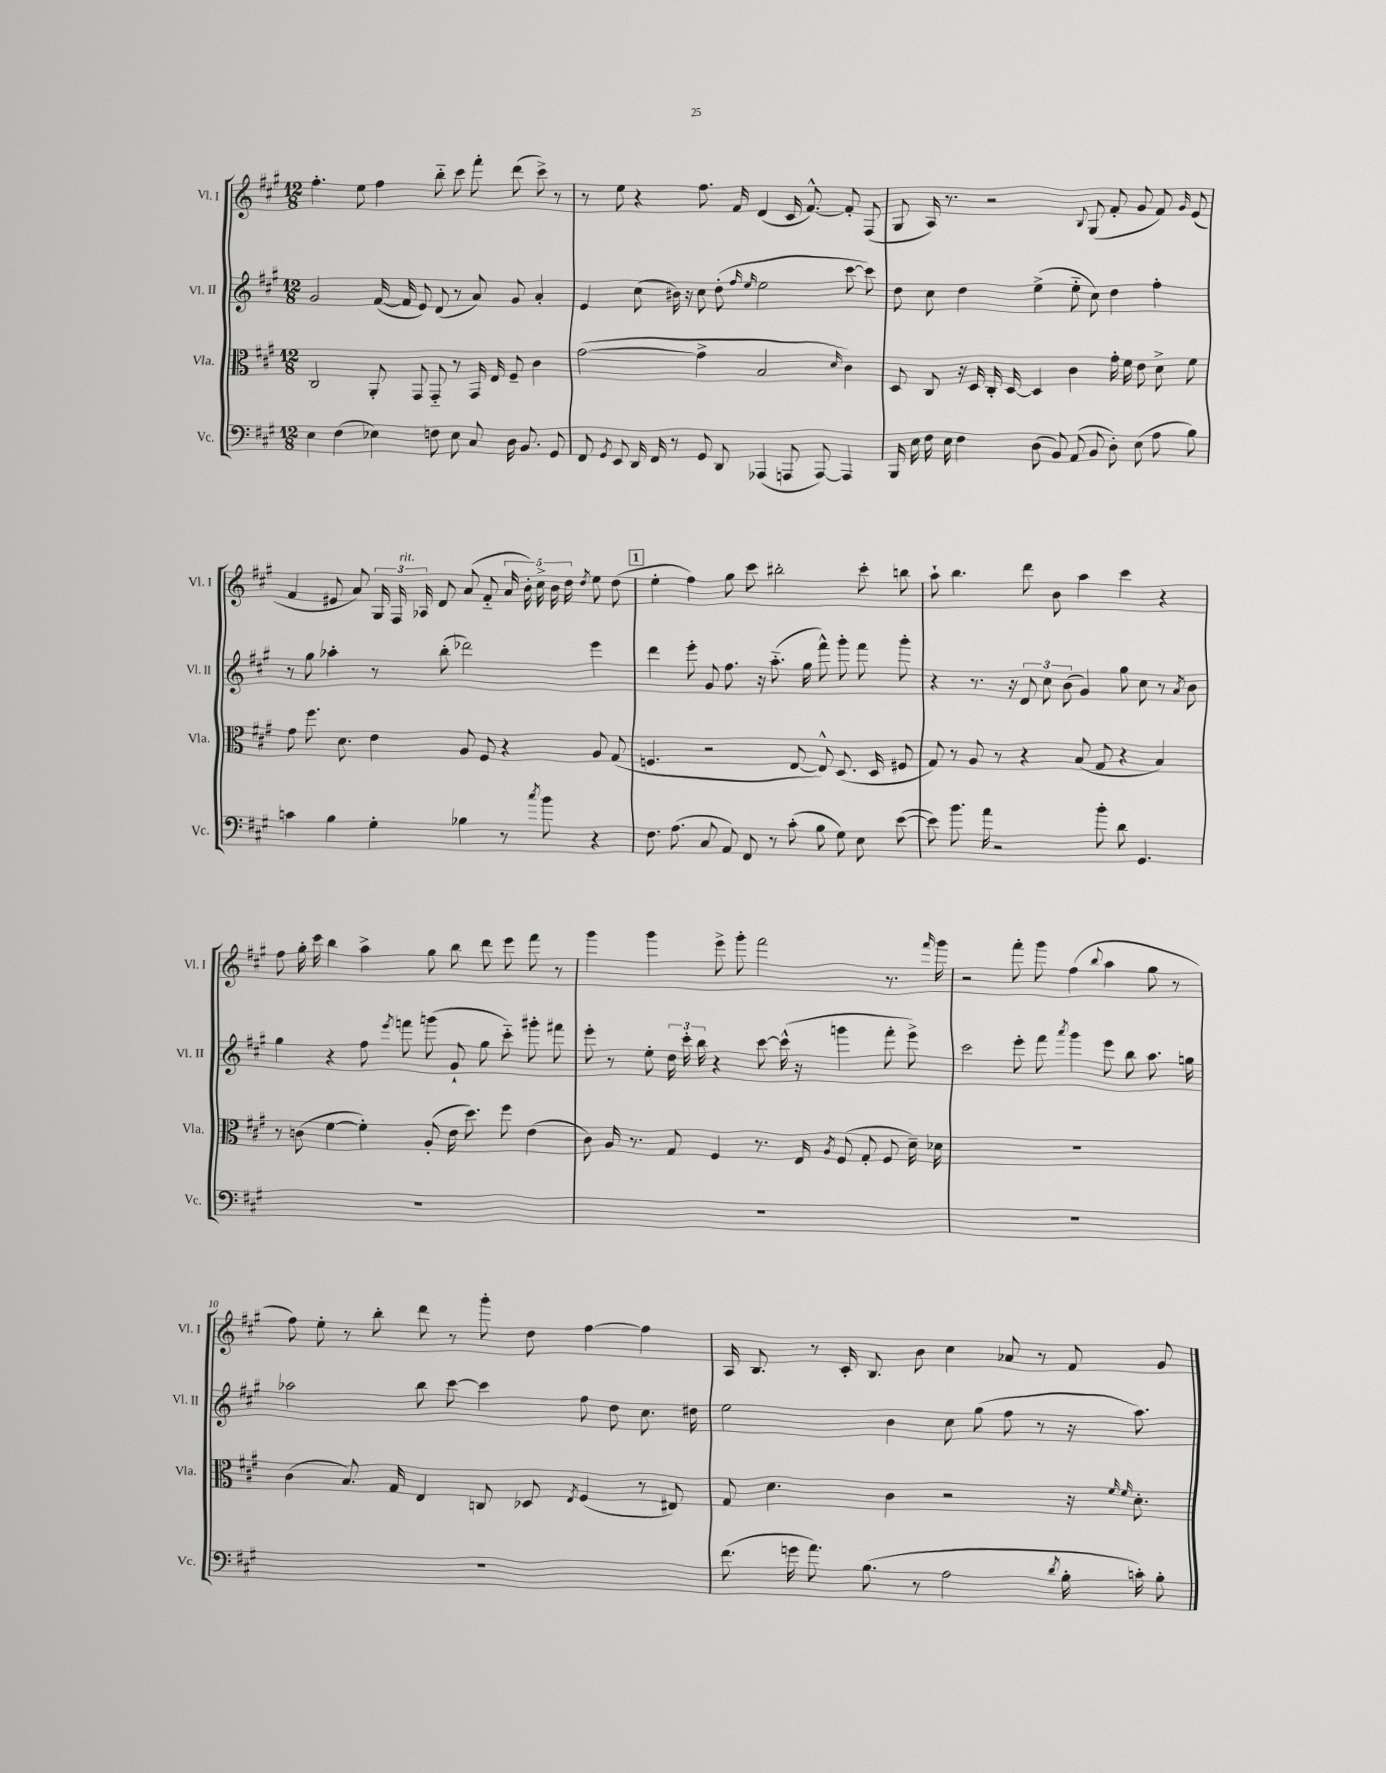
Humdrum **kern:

**kern	**kern	**kern	**kern
*staff4	*staff3	*staff2	*staff1
*clefF4	*clefC3	*clefG2	*clefG2
*k[f#c#g#]	*k[f#c#g#]	*k[f#c#g#]	*k[f#c#g#]
*M12/8	*M12/8	*M12/8	*M12/8
4E	2C#	2g#	4.ff#'
(4F#	.	.	.
.	.	.	8ee
4E-)	8AA'	([16f#	4ff#
.	.	16f#]	.
.	8GG#	8e)	.
8F	8GG#'~	(8d	8bb'~
8E-	8r	8r	8ccc#
8C#	16GG#	8a)	8fff#'
.	16E	.	.
16D	8F#~	8g#	(8ddd
8.BB	.	.	.
.	4c#	4a'	8ccc#^)
8GG#	.	.	8r
=	=	=	=
8FF#	([2g#	4e	8r
8qGG#	.	.	.
8EE	.	.	8ee
16DD	.	(8cc#	4r
16FF#	.	.	.
8r	.	16b#)	.
.	.	16r	.
8GG#	4g#^]	8cc#	8.ff#
8DD	.	(8dd'	.
.	.	.	16f#
.	.	16qqff#	.
.	.	16qqee	.
(4AAA-	2B	2ee	(4d
8AAA	.	.	16c#
.	.	.	[8.f#^^)
[8AAA)	.	.	.
.	16qqd	.	.
4AAA]	4c#)	[8ccc#	8f#']
.	.	8ccc#])	(8F#
=	=	=	=
16BBB	8D	8dd	8G#
16E	.	.	.
16F#	8C#	8cc#	16A)
16E	.	.	8.r
4F#	16r	4dd	.
.	16D	.	.
.	16C#'	.	2r
.	[16D	.	.
(8D	4D]	(4ee^	.
8BB)	.	.	.
(8AA	4c#	8ee'~	.
.	.	.	8qqB
8BB	.	8cc#)	(8G#
8D')	16g#'	4dd	8f#'
.	16f#	.	.
(8E	8e	.	8g#
8A	8d^	4ff#'	8f#)
.	.	.	16qqg#
8B)	8f#	.	(8e
=	=	=	=
4c	8g#	8r	4f#
.	8.ff#	8gg#	.
4B	.	4aa-'	8e#
.	8.d	.	.
.	.	.	8a)
4G#'	4e	8r	24G#
.	.	.	24F#
.	.	.	24A-
.	.	(8bb'	8d
4B-	8A	2ddd-)	(8a
.	8F#	.	8f#'~
8r	4r	.	20a
.	.	.	20b')
.	.	.	20cc#^
8qcc#	.	.	.
8b	.	.	.
.	.	.	20b
.	.	.	20dd
.	.	.	8qdd
4r	8A	4eee	8ee
.	(8G#	.	(8dd
=	=	=	=
8.F#	4.F	4ddd	4ee'
(8.A	.	.	.
.	.	8eee'	4ff#)
8C#	2r	8g#	.
8AA)	.	8.ff#	8gg#
8FF#	.	.	8ccc#
.	.	16r	.
8r	.	(8.aa'~	2bb#'
(8c#'	[8E	.	.
.	.	16gg#	.
8B	8E^^])	8fff#^^)	.
8G#)	(8.D	8ggg#'	.
8E	.	8fff#	8ccc#'
.	16D	.	.
([8e	8F#	8ggg#'	8bb
=	=	=	=
8e])	8G#)	4r	8aa`
8.b	8r	.	4.bb
.	8A	8.r	.
16a	.	.	.
2r	8r	.	.
.	.	16r	.
.	4r	12d	8ddd
.	.	12cc#	.
.	.	.	8b
.	.	(12b	.
.	(8B	4g#)	4aa
8b'	8G#	.	.
8d	4r	8gg#	4ccc#
4.GG#	.	8cc#	.
.	4B)	8r	4r
.	.	8qa	.
.	.	8b	.
=	=	=	=
1.r	8r	4gg#	8ff#
.	(8c	.	16gg#'
.	.	.	16ccc#
.	[4f#	4r	4bb
.	4f#'])	8ff#	4aa^
.	.	8qeee	.
.	.	8fff	.
.	(8A'	(8ggg	8gg#
.	16e	8g#`	8bb
.	8.dd)	.	.
.	.	8gg#	8ddd
.	8ff#	8ccc#'~)	8eee
.	(4e	8ggg#'	8fff#
.	.	8fff#	8r
=	=	=	=
1.r	8c#)	8eee'	4ggg#
.	16A	8r	.
.	8.r	.	.
.	.	8ee'	4ggg#
.	8G#	24dd	.
.	.	24ccc#'	.
.	.	24bb	.
.	4F#	4r	8eee^
.	.	.	8ggg#'
.	8.r	[8ccc#	2fff#
.	.	(16ccc#^^]	.
.	16E	16r	.
.	8qA	.	.
.	(8F#	4ggg	.
.	8G#'	.	.
.	8F#	8fff#'	8.r
.	16d~)	8eee^)	.
.	.	.	16qqfff#
.	16d-	.	16ggg#
=	=	=	=
1.r	1.r	2ccc#	2r
.	.	8eee'	8fff#'
.	.	8fff#	8ggg#
.	.	8qaaa	.
.	.	4ggg#	(4ff#
.	.	.	8qqbb
.	.	8eee	4aa
.	.	8bb	.
.	.	8.aa	8gg#
.	.	.	8r
.	.	16gg	.
=	=	=	=
1.r	(4c#	2aa-	8ff#)
.	.	.	8ee'
.	8.B)	.	8r
.	.	.	8bb'
.	16G#	.	.
.	4E	8bb	8ddd
.	.	[8ccc#	8r
.	8C	4ccc#]	8ggg#'
.	8D-	.	8dd
.	8qE	.	.
.	(4F#	8ff#	[4ff#
.	.	8dd	.
.	8r	8.cc#	4ff#]
.	8E#)	.	.
.	.	16dd#	.
=	=	=	=
(8.f#	8G#	2ee	16A
.	.	.	8.B
.	4.d	.	.
16g	.	.	.
8.a)	.	.	8r
.	.	.	16c#'
(8.B	.	.	8.B
.	4c#	4b	.
8r	.	.	8b
2A	2r	8cc#	4cc#
.	.	(8gg#	.
.	.	8ff#	8a-
.	.	8r	8r
8qd	.	.	.
16B'	16r	16r	8f#
.	16qqf#	.	.
.	16qqf#	.	.
16c')	8.d'	8.aa)	.
8B'	.	.	8g#
==	==	==	==
*-	*-	*-	*-
